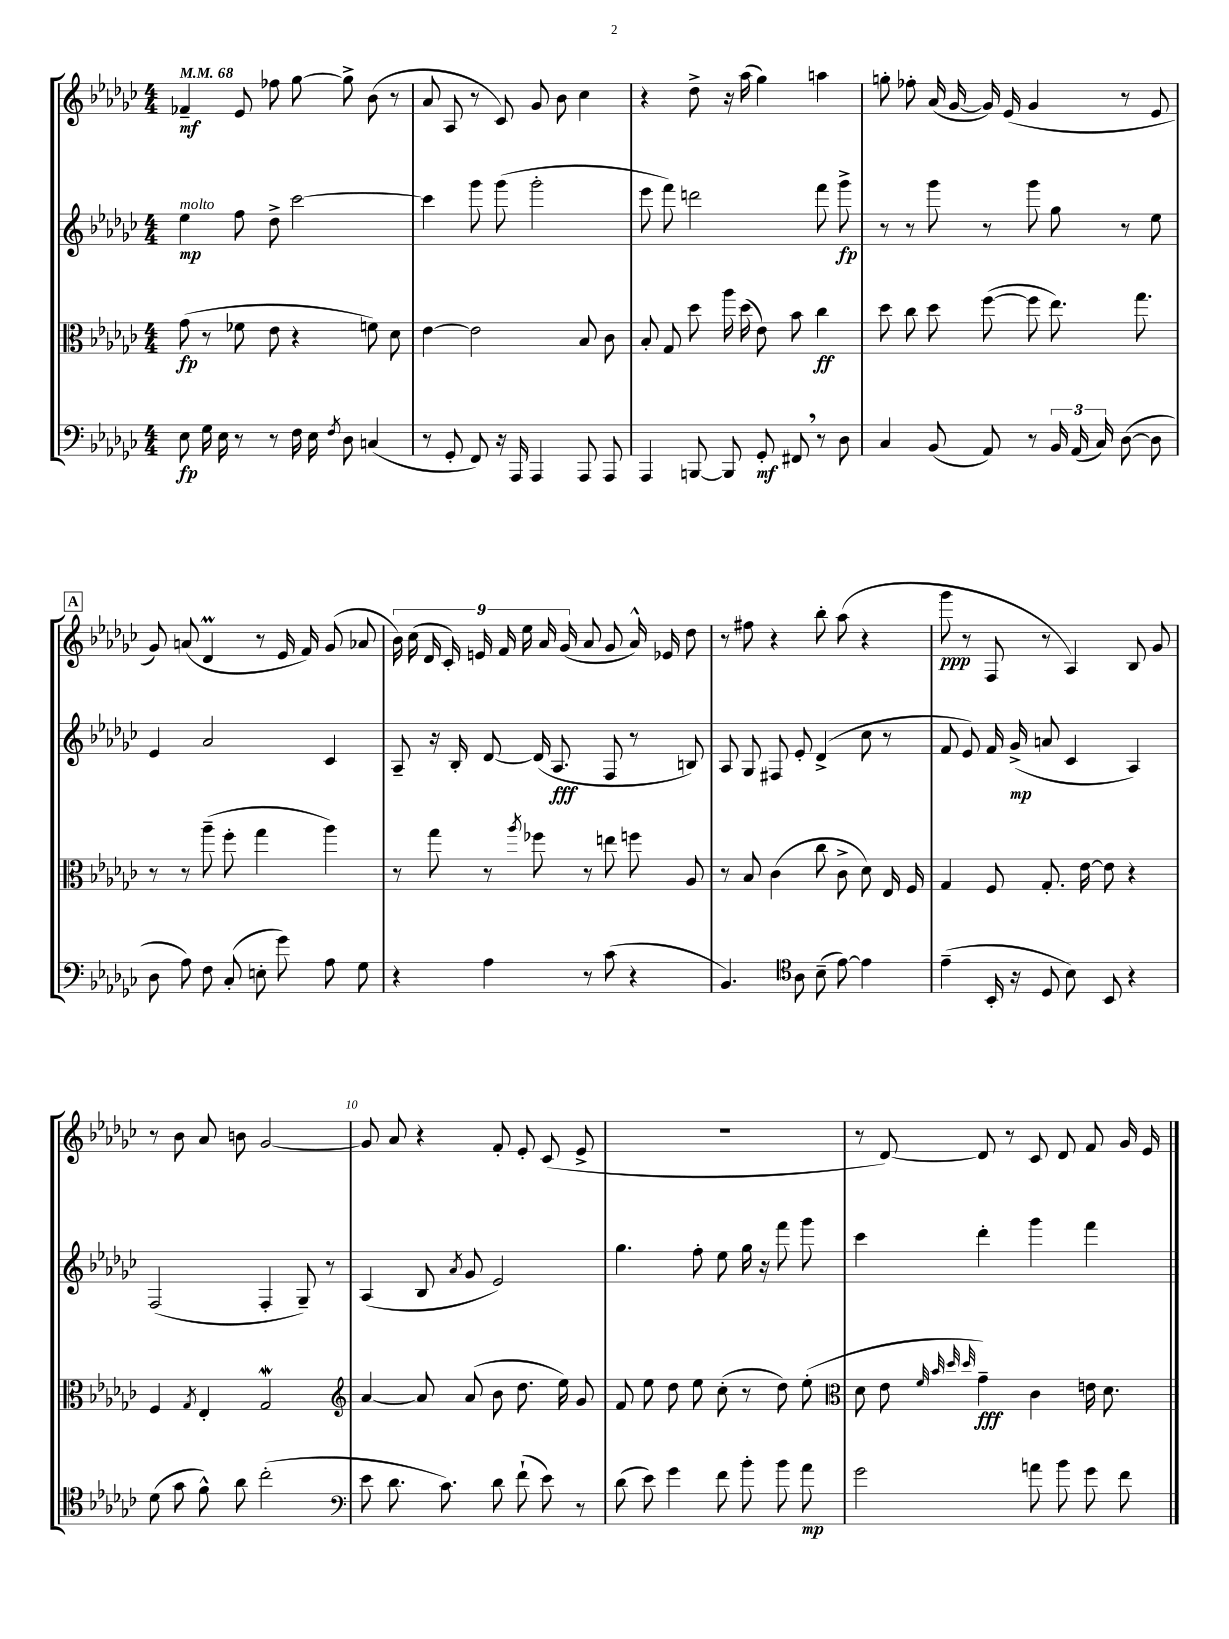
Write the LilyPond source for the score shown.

<<
\new StaffGroup <<
\new Staff = "s0" {
    \clef treble \key ges \major \numericTimeSignature \time 4/4 \tempo 4 = 68
    \autoBeamOff fes'4--\mf ees'8 fes''8 ges''8~ ges''8-> bes'8( r8 |
    aes'8 aes8 r8 ces'8) ges'8 bes'8 ces''4 |
    r4 des''8-> r16 aes''16( ges''4) a''4 |
    g''8-. fes''8-. aes'16( ges'16~ ges'16) ees'16( ges'4 r8 ees'8 |
    \mark \markup { \box "A" } ges'8) a'8( des'4\prall r8 ees'16 f'16) ges'8( aes'8 |
    \tuplet 9/8 { bes'16) ces''16( des'16 ces'16-.) e'16 f'16 ees''16 aes'16 ges'16( } aes'8 ges'8 aes'16-^) ees'16 des''8 |
    r8 fis''8 r4 bes''8-. aes''8( r4 |
    ges'''8\ppp r8 f8 r8 aes4) bes8 ges'8 |
    r8 bes'8 aes'8 b'8 ges'2~ |
    ges'8 aes'8 r4 f'8-. ees'8-. ces'8( ees'8-> |
    R1 |
    r8 des'8~) des'8 r8 ces'8 des'8 f'8 ges'16 ees'16 \bar "|." |
}
\new Staff = "s1" {
    \clef treble \key ges \major \numericTimeSignature \time 4/4
    \autoBeamOff ees''4\mp^\markup { \italic "molto" } f''8 des''8-> ces'''2~ |
    ces'''4 ges'''8 ges'''8( ges'''2-. |
    ees'''8 f'''8) d'''2 f'''8 ges'''8->\fp |
    r8 r8 ges'''8 r8 ges'''8 ges''8 r8 ees''8 |
    \mark \markup { \box "A" } ees'4 aes'2 ces'4 |
    aes8-- r16 bes16-. des'8~ des'16( aes8.\fff f8 r8 b8) |
    aes8 ges8 fis8 ees'8-. des'4->( ces''8 r8 |
    f'8 ees'8) f'16 ges'16->\mp( a'8 ces'4 aes4) |
    f2( f4-. ges8--) r8 |
    aes4( bes8 \acciaccatura { aes'8 } ges'8 ees'2) |
    ges''4. f''8-. ees''8 ges''16 r16 f'''8 ges'''8 |
    ces'''4 des'''4-. ges'''4 f'''4 \bar "|." |
}
\new Staff = "s2" {
    \clef alto \key ges \major \numericTimeSignature \time 4/4
    \autoBeamOff ges'8\fp( r8 fes'8 ees'8 r4 f'8) des'8 |
    ees'4~ ees'2 bes8 ces'8 |
    bes8-. ges8 des''8 aes''16 des''16( ees'8) bes'8 ces''4\ff |
    des''8 ces''8 des''8 f''8~( f''8 ees''8.) ges''8. |
    \mark \markup { \box "A" } r8 r8 aes''8--( f''8-. ges''4 aes''4) |
    r8 ges''8 r8 \acciaccatura { aes''8 } fes''8 r8 e''8 f''8 aes8 |
    r8 bes8 ces'4( ces''8 ces'8-> des'8) ees16 f16 |
    ges4 f8 ges8.-. ees'16~ ees'8 r4 |
    f4 \acciaccatura { ges8 } ees4-. ges2\mordent |
    \clef treble aes'4~ aes'8 aes'8( bes'8 des''8. ees''16) ges'8 |
    f'8 ees''8 des''8 ees''8 ces''8-.( r8 des''8) ees''8-.( |
    \clef alto des'8 ees'8 \grace { f'32 bes'32 des''32 des''32 } ges'4--\fff) ces'4 e'16 des'8. \bar "|." |
}
\new Staff = "s3" {
    \clef bass \key ges \major \numericTimeSignature \time 4/4
    \autoBeamOff ees8\fp ges16 ees16 r8 r8 f16 ees16 \acciaccatura { f8 } des8 c4( |
    r8 ges,8-. f,8) r16 aes,,16 aes,,4 aes,,8 aes,,8 |
    aes,,4 b,,8~ b,,8 ges,8-.\mf fis,8 \breathe r8 des8 |
    ces4 bes,8( aes,8) r8 \tuplet 3/2 { bes,16 aes,16( ces16) } des8~( des8 |
    \mark \markup { \box "A" } des8 aes8) f8 ces8-.( e8-. ges'8) aes8 ges8 |
    r4 aes4 r8 ces'8( r4 |
    bes,4.) \clef tenor aes8 bes8--( ees'8~) ees'4 |
    ees'4--( bes,16-. r16 des8 bes8) bes,8 r4 |
    des'8( ges'8 f'8-^) aes'8 ces''2-.( |
    \clef bass ees'8 des'8. ces'8.) des'8 f'8-!( ees'8) r8 |
    des'8( ees'8) ges'4 f'8 bes'8-. bes'8 aes'8\mp |
    ges'2 a'8 bes'8 ges'8 f'8 \bar "|." |
}
>>
>>
\layout { \context { \Score \override BarNumber.break-visibility = ##(#f #t #t) barNumberVisibility = #(every-nth-bar-number-visible 5) } }
